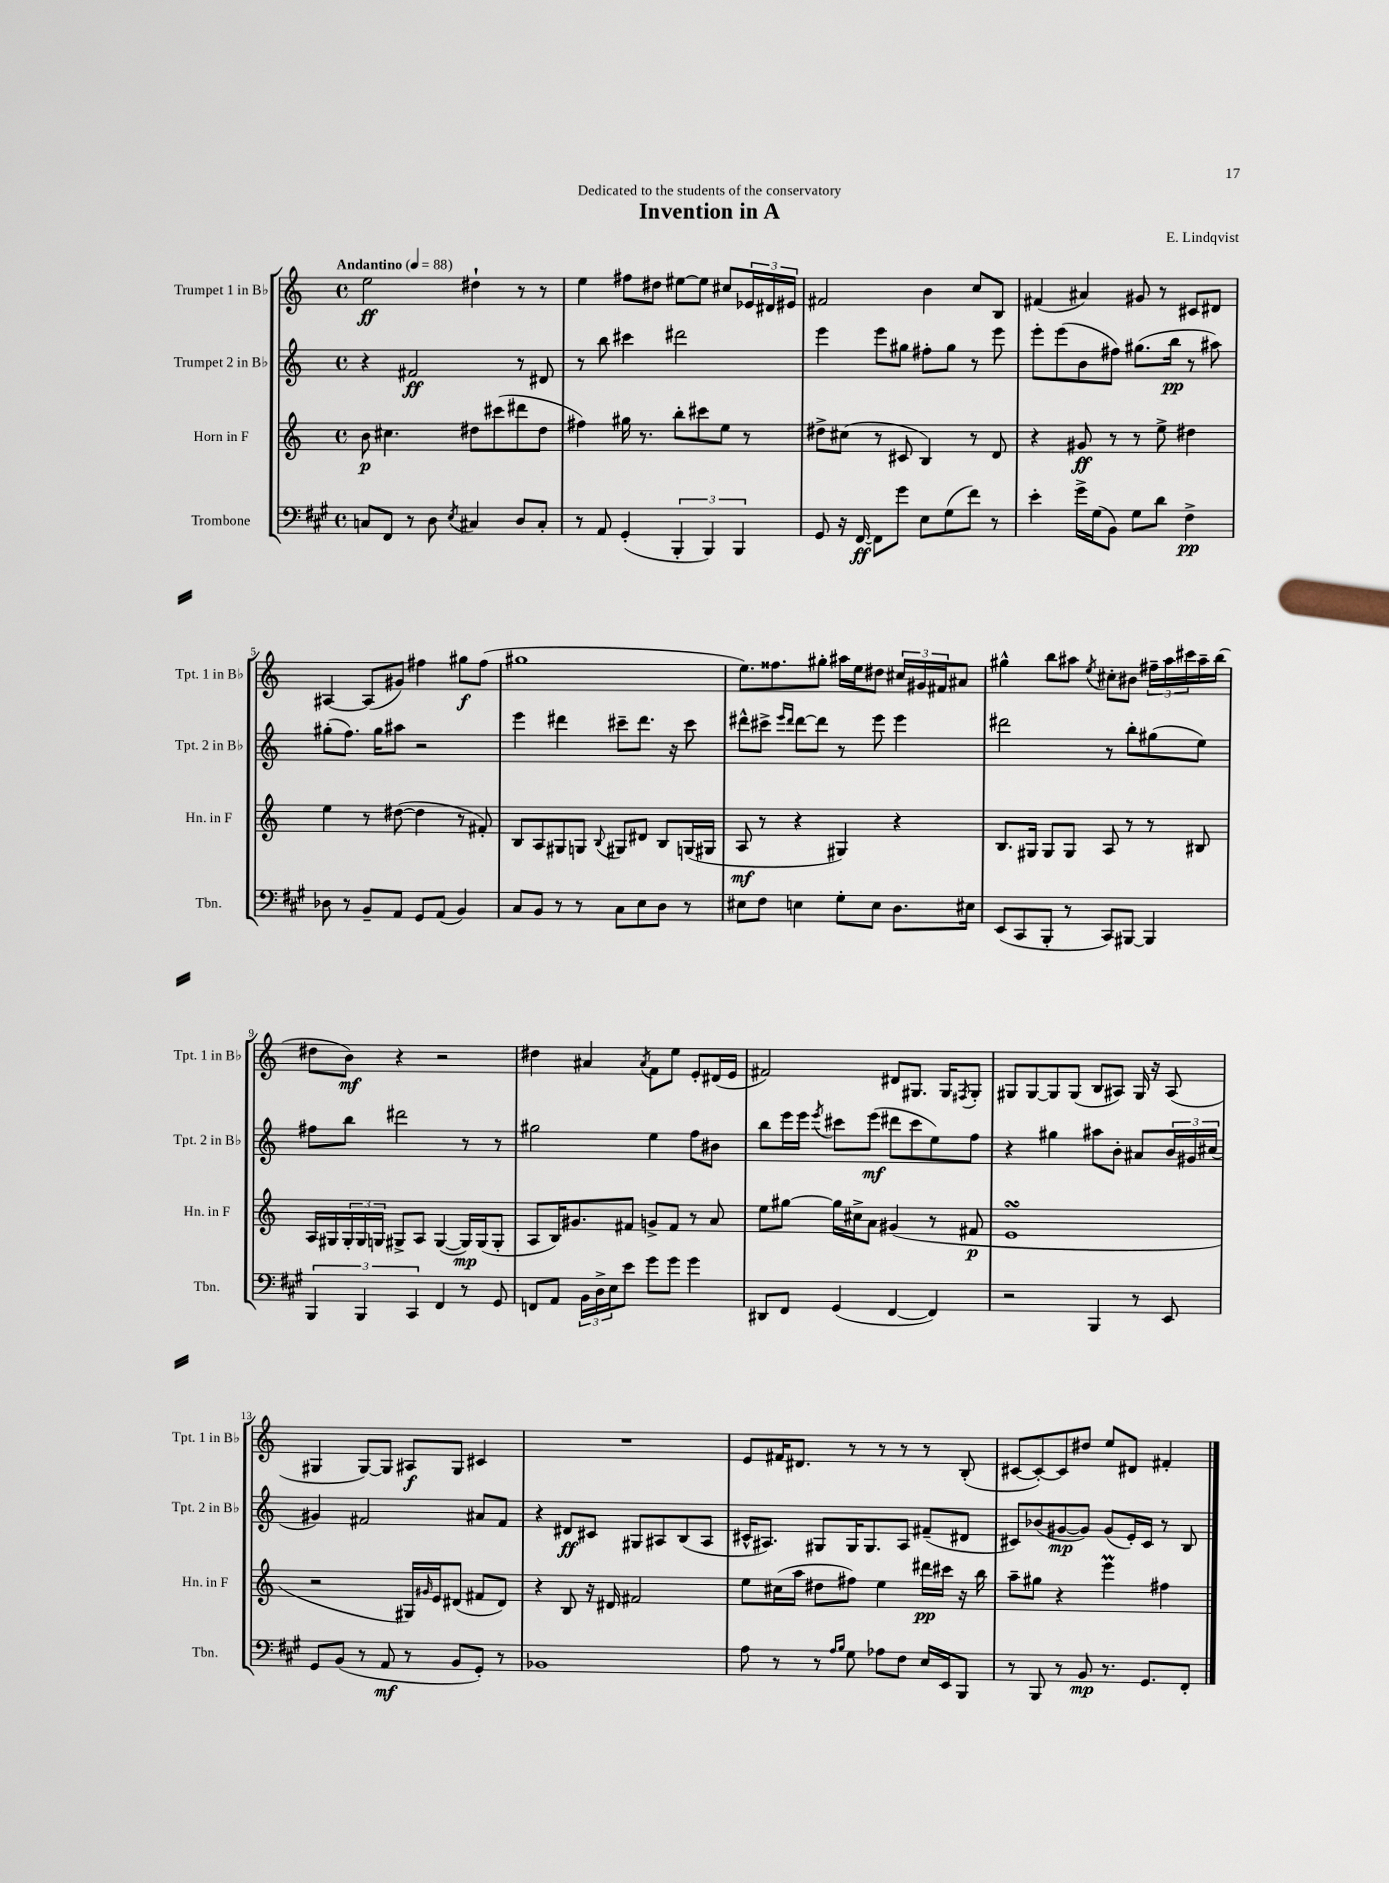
\header { title = "Invention in A" composer = "E. Lindqvist" dedication = "Dedicated to the students of the conservatory" }
<<
\new StaffGroup <<
\new Staff = "s0" \with { instrumentName = "Trumpet 1 in Bb" shortInstrumentName = "Tpt. 1 in Bb" } {
    \clef treble \key c \major \defaultTimeSignature \time 4/4 \tempo "Andantino" 4 = 88
    e''2\ff dis''4-! r8 r8 |
    e''4 fis''8 dis''8 eis''8~ eis''8 cis''8 \tuplet 3/2 { ees'16 dis'16 eis'16 } |
    fis'2 b'4 c''8 b8 |
    fis'4( ais'4) gis'8 r8 cis'8 dis'8 |
    ais4~ ais8( gis'8) fis''4 gis''8\f fis''8( |
    gis''1 |
    e''8.) fisis''8. gis''8-. ais''16 e''16 dis''8 \tuplet 3/2 { cis''16 gis'16 fis'16 } ais'8 |
    gis''4-^ b''8 ais''8 \acciaccatura { e''8 } cis''8-. bis'8 \tuplet 3/2 { fis''16-- ais''16 cis'''16 } ais''16-- b''16( |
    dis''8 b'8\mf) r4 r2 |
    dis''4 ais'4 \acciaccatura { ais'8 } f'8 e''8 e'8-. dis'16( e'16 |
    fis'2) dis'8 gis8. gis16 \acciaccatura { fis8 } gis8-. |
    gis8 gis8~ gis8 gis8( b8 ais8) gis16 r16 ais8( |
    gis4 gis8~) gis8 ais8\f gis8 cis'4 |
    R1 |
    e'8 fis'16 dis'8. r8 r8 r8 r8 b8-.( |
    cis'8~ cis'8~-.) cis'8 dis''8 e''8 dis'8 fis'4-. \bar "|." |
}
\new Staff = "s1" \with { instrumentName = "Trumpet 2 in Bb" shortInstrumentName = "Tpt. 2 in Bb" } {
    \clef treble \key c \major \defaultTimeSignature \time 4/4
    r4 fis'2\ff r8 dis'8 |
    r8 b''8 cis'''4 dis'''2 |
    e'''4 e'''8 gis''8 fis''8-. gis''8 r8 e'''8 |
    e'''8-. e'''8( b'8 fis''8) gis''8.( b''16\pp r8 ais''8) |
    gis''8-.( f''8.) gis''16 ais''8 r2 |
    e'''4 dis'''4 cis'''8-- dis'''8. r16 cis'''8 |
    dis'''8-^ cis'''8-> \grace { e'''16 dis'''16 } dis'''8~ dis'''8 r8 e'''8 e'''4 |
    dis'''2 r8 b''8-. gis''8( e''8) |
    fis''8 b''8 dis'''2 r8 r8 |
    gis''2 e''4 f''8 bis'8 |
    b''8 e'''16 e'''16 \acciaccatura { e'''8 } cis'''8 e'''8\mf( dis'''8 cis'''8 e''8) f''8 |
    r4 gis''4 ais''8 b'8-. ais'8 \tuplet 3/2 { b'16 gis'16 cis''16( } |
    gis'4) fis'2 ais'8 fis'8 |
    r4 dis'8\ff cis'8 gis8 ais8 b8( ais8 |
    cis'16-^ ais8.) gis8 gis16 gis8. ais8 fis'8--( dis'8 |
    cis'8) bes'8( gis'8~\mp gis'8) gis'8( e'16-.) cis'16 r8 b8 \bar "|." |
}
\new Staff = "s2" \with { instrumentName = "Horn in F" shortInstrumentName = "Hn. in F" } {
    \clef treble \key c \major \defaultTimeSignature \time 4/4
    b'8\p cis''4. dis''8 cis'''8( dis'''8 dis''8 |
    fis''4) gis''16 r8. b''8-. cis'''8 e''8 r8 |
    dis''8-> cis''8( r8 cis'8 b4) r8 d'8 |
    r4 gis'8\ff r8 r8 e''8-> dis''4 |
    e''4 r8 dis''8~( dis''4 r8 fis'8-.) |
    b8 a8 gis8 g8 \appoggiatura { b8 } gis8 dis'8 b8 g16( gis16 |
    a8\mf r8 r4 gis4) r4 |
    b8. gis16 gis8 gis8 a8 r8 r8 bis8 |
    a16 gis16 \tuplet 3/2 { gis16-. gis16 g16 } gis8-> a8 gis4~( gis16\mp) gis16( gis8-. |
    a8 b16) gis'8. fis'8 g'8-> fis'8 r8 a'8 |
    e''8 gis''8~ gis''16 cis''16-> a'8 gis'4( r8 fis'8\p |
    e'1\turn |
    r2 gis16) \grace { gis'16 } e'16 dis'8( fis'8 dis'8) |
    r4 b8 r16 dis'16 fis'2 |
    e''8 cis''16( a''16 dis''8 fis''8) e''4 dis'''16\pp cis'''16 r16 b''16 |
    a''8-- gis''8 r4 e'''4\prall fis''4 \bar "|." |
}
\new Staff = "s3" \with { instrumentName = "Trombone" shortInstrumentName = "Tbn." } {
    \clef bass \key a \major \defaultTimeSignature \time 4/4
    c8 fis,8 r8 d8 \acciaccatura { e8 } cis4 d8 cis8-. |
    r8 a,8 gis,4-.( \tuplet 3/2 { b,,4-. b,,4) b,,4 } |
    gis,8 r16 fis,16~\ff fis,8 gis'8 e8 gis8( fis'8) r8 |
    e'4-. gis'16-> gis16( b,8) gis8 d'8 fis4->\pp |
    des8 r8 b,8-- a,8 gis,8 a,8( b,4) |
    cis8 b,8 r8 r8 cis8 e8 d8 r8 |
    eis8 fis8 e4 gis8-. e8 d8. eis16 |
    e,8( cis,8 b,,8-. r8 cis,8) bis,,8~ bis,,4 |
    \tuplet 3/2 { b,,4 b,,4 cis,4 } fis,4 r8 gis,8 |
    f,8 a,8 \tuplet 3/2 { b,16 d16-> e16 } e'8 gis'8 gis'8 gis'4 |
    dis,8 fis,8 gis,4( fis,4~ fis,4) |
    r2 b,,4 r8 e,8 |
    gis,8 b,8( r8 a,8\mf r8 b,8 gis,8-.) r8 |
    bes,1 |
    a8 r8 r8 \grace { a16 b16 } gis8 aes8 fis8 e16 e,16 b,,8 |
    r8 b,,8 r8 b,8\mp r8. gis,8. fis,8-. \bar "|." |
}
>>
>>
